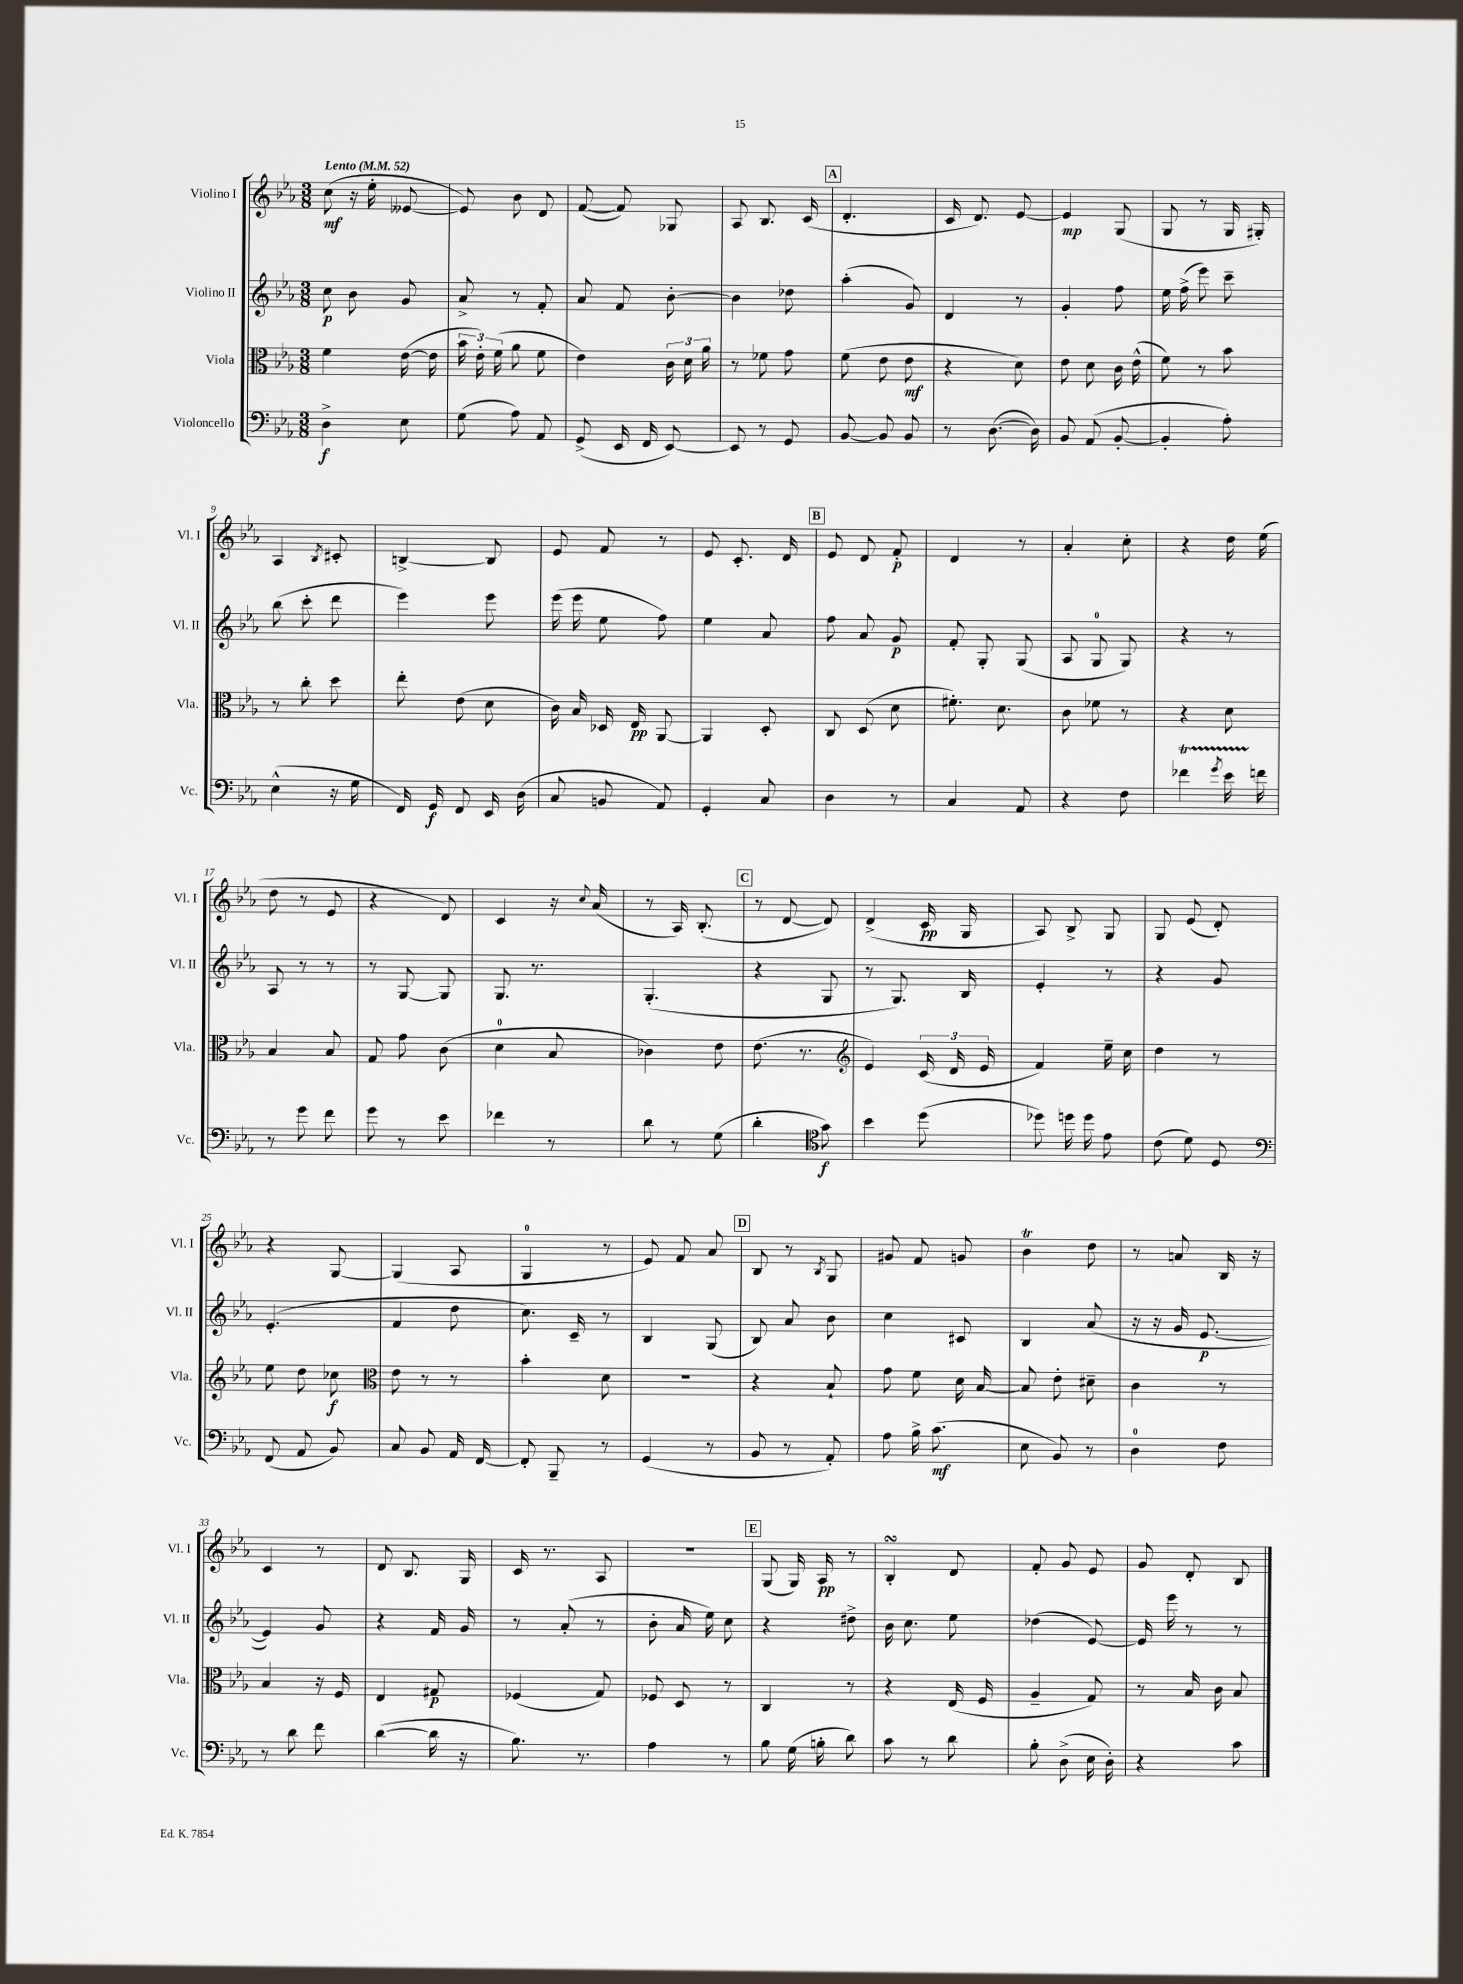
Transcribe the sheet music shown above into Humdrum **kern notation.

**kern	**dynam	**kern	**dynam	**kern	**dynam	**kern	**dynam
*part4	*part4	*part3	*part3	*part2	*part2	*part1	*part1
*staff4	*staff4	*staff3	*staff3	*staff2	*staff2	*staff1	*staff1
*I"Violoncello	*	*I"Viola	*	*I"Violino II	*	*I"Violino I	*
*I'Vc.	*	*I'Vla.	*	*I'Vl. II	*	*I'Vl. I	*
*clefF4	*	*clefC3	*	*clefG2	*	*clefG2	*
*k[b-e-a-]	*	*k[b-e-a-]	*	*k[b-e-a-]	*	*k[b-e-a-]	*
*M3/8	*	*M3/8	*	*M3/8	*	*M3/8	*
*MM52	*	*MM52	*	*MM52	*	*MM52	*
=1	=1	=1	=1	=1	=1	=1	=1
!	!	!	!	!	!	!LO:TX:a:B:t=Lento	!
4D^\	f	4f\	.	8cc\	p	(8cc\	mf
.	.	.	.	8b-\	.	16r	.
.	.	.	.	.	.	16ee-'\	.
8E-\	.	([16e-\	.	8g/	.	[8e--X/	.
.	.	16e-\]	.	.	.	.	.
=2	=2	=2	=2	=2	=2	=2	=2
(8G\	.	24b-\	.	8a-^/	.	8e--/])	.
.	.	24e-'\)	.	.	.	.	.
.	.	(24f\	.	.	.	.	.
8A-\)	.	8a-\	.	8r	.	8b-\	.
8AA-/	.	8f\	.	8f'/	.	8d/	.
=3	=3	=3	=3	=3	=3	=3	=3
(8GG^/	.	4e-\)	.	8a-/	.	([8f/	.
16EE-/	.	.	.	8f/	.	8f/])	.
16FF/	.	.	.	.	.	.	.
[8EE-/)	.	24c\	.	[8b-'\	.	8G-X/	.
.	.	24d\	.	.	.	.	.
.	.	24a-\	.	.	.	.	.
=4	=4	=4	=4	=4	=4	=4	=4
8EE-/]	.	8r	.	4b-\]	.	8A-/	.
8r	.	8f-X\	.	.	.	8.B-/	.
8GG/	.	8g\	.	8dd-X\	.	.	.
.	.	.	.	.	.	(16c/	.
!!LO:REH:place=s1:t=A
=5	=5	=5	=5	=5	=5	=5	=5
[8BB-/	.	(8f\	.	(4aa-'\	.	4.d'/	.
8BB-/]	.	8e-\	.	.	.	.	.
8BB-/	.	8e-\	mf	8g/)	.	.	.
=6	=6	=6	=6	=6	=6	=6	=6
8r	.	4r	.	4d/	.	16c/	.
.	.	.	.	.	.	8.d/)	.
([8.D\	.	.	.	.	.	.	.
.	.	8d\)	.	8r	.	[8e-/	.
16D\])	.	.	.	.	.	.	.
=7	=7	=7	=7	=7	=7	=7	=7
8BB-/	.	8e-\	.	4g'/	.	4e-/]	mp
(8AA-/	.	8d\	.	.	.	.	.
[8BB-'/	.	16c\	.	8ff\	.	(8G/	.
.	.	(16e-^^\	.	.	.	.	.
=8	=8	=8	=8	=8	=8	=8	=8
4BB-'/]	.	8f\)	.	16ee-\	.	8G/	.
.	.	.	.	(16ff^\	.	.	.
.	.	8r	.	8eee-\)	.	8r	.
8A-'\)	.	8b-\	.	8ccc~\	.	16G/	.
.	.	.	.	.	.	16G#X'/)	.
!!LO:LB:g=z
=9	=9	=9	=9	=9	=9	=9	=9
(4E-^^\	.	8r	.	(8bb-\	.	4A-/	.
.	.	8cc'\	.	8ccc'\	.	.	.
.	.	.	.	.	.	8qB-/	.
16r	.	8dd\	.	8ddd\	.	8c#X'/	.
16G\	.	.	.	.	.	.	.
=10	=10	=10	=10	=10	=10	=10	=10
16FF/)	.	8ee-'\	.	4eee-\)	.	[4Bn^/	.
16GG/	f	.	.	.	.	.	.
8FF/	.	(8e-\	.	.	.	.	.
16EE-/	.	8d\	.	8eee-\	.	8B/]	.
(16D\	.	.	.	.	.	.	.
=11	=11	=11	=11	=11	=11	=11	=11
8C/	.	16c\)	.	(16eee-\	.	8e-/	.
.	.	16B-/	.	16eee-\	.	.	.
8BBn/	.	16D-X/	.	8ee-\	.	8f/	.
.	.	16E-/	pp	.	.	.	.
8AA-/)	.	[8AA-/	.	8ff\)	.	8r	.
=12	=12	=12	=12	=12	=12	=12	=12
4GG'/	.	4AA-/]	.	4ee-\	.	8e-/	.
.	.	.	.	.	.	8.c'/	.
8C/	.	8D'/	.	8a-/	.	.	.
.	.	.	.	.	.	16d/	.
!!LO:REH:place=s1:t=B
=13	=13	=13	=13	=13	=13	=13	=13
4D\	.	8C/	.	8ff\	.	8e-/	.
.	.	(8D/	.	8a-/	.	8d/	.
8r	.	8d\	.	8g/	p	8f'/	p
=14	=14	=14	=14	=14	=14	=14	=14
4C/	.	8.f#X'\)	.	8f'/	.	4d/	.
.	.	.	.	8G'/	.	.	.
.	.	8.d\	.	.	.	.	.
8AA-/	.	.	.	(8G/	.	8r	.
=15	=15	=15	=15	=15	=15	=15	=15
4r	.	8c\	.	8A-/	.	4a-'/	.
.	.	8f-X\	.	8G/	.	.	.
8F\	.	8r	.	8G/)	.	8cc'\	.
=16	=16	=16	=16	=16	=16	=16	=16
4f-XT\	.	4r	.	4r	.	4r	.
8qg/	.	.	.	.	.	.	.
16e-TTT\	.	8d\	.	8r	.	16dd\	.
16fn\	.	.	.	.	.	(16ee-\	.
!!LO:LB:g=z
=17	=17	=17	=17	=17	=17	=17	=17
8r	.	4B-/	.	8A-/	.	8dd\	.
8g\	.	.	.	8r	.	8r	.
8f\	.	8B-/	.	8r	.	8e-/	.
=18	=18	=18	=18	=18	=18	=18	=18
8g\	.	8G/	.	8r	.	4r	.
8r	.	8g\	.	[8G/	.	.	.
8e-\	.	(8c\	.	8G/]	.	8d/)	.
=19	=19	=19	=19	=19	=19	=19	=19
4f-X\	.	4d\	.	8.G/	.	4c/	.
.	.	.	.	8.r	.	.	.
8r	.	8B-/	.	.	.	16r	.
.	.	.	.	.	.	8qqcc/	.
.	.	.	.	.	.	(16a-/	.
=20	=20	=20	=20	=20	=20	=20	=20
8d\	.	4c-X\)	.	(4.G'/	.	8r	.
8r	.	.	.	.	.	16A-/)	.
.	.	.	.	.	.	(8.B-'/	.
(8G\	.	8e-\	.	.	.	.	.
!!LO:REH:place=s1:t=C
=21	=21	=21	=21	=21	=21	=21	=21
4d'\	.	(8.e-\	.	4r	.	8r	.
.	.	.	.	.	.	[8d/	.
.	.	8.r	.	.	.	.	.
*clefC4	*	*	*	*	*	*	*
8g\)	f	.	.	8G/	.	8d/])	.
=22	=22	=22	=22	=22	=22	=22	=22
*	*	*clefG2	*	*	*	*	*
4b-\	.	4e-/)	.	8r	.	(4d^/	.
.	.	.	.	8.G/)	.	.	.
(8dd\	.	(24c/	.	.	.	16c/	pp
.	.	24d/	.	.	.	.	.
.	.	.	.	16B-/	.	16G/	.
.	.	24e-/	.	.	.	.	.
=23	=23	=23	=23	=23	=23	=23	=23
8dd-X\)	.	4f/)	.	4e-'/	.	8A-/)	.
16ddn\	.	.	.	.	.	8B-^/	.
16dd\	.	.	.	.	.	.	.
8e-\	.	16ee-~\	.	8r	.	8G/	.
.	.	16cc\	.	.	.	.	.
=24	=24	=24	=24	=24	=24	=24	=24
(8c\	.	4dd\	.	4r	.	8G/	.
8d\)	.	.	.	.	.	(8e-/	.
8D/	.	8r	.	8g/	.	8d'/)	.
!!LO:LB:g=z
=25	=25	=25	=25	=25	=25	=25	=25
*clefF4	*	*	*	*	*	*	*
(8FF/	.	8ee-\	.	(4.e-'/	.	4r	.
8AA-/	.	8dd\	.	.	.	.	.
8BB-/)	.	8cc-X\	f	.	.	[8G/	.
=26	=26	=26	=26	=26	=26	=26	=26
*	*	*clefC3	*	*	*	*	*
8C/	.	8e-\	.	4f/	.	(4G/]	.
8BB-/	.	8r	.	.	.	.	.
16AA-/	.	8r	.	8dd\	.	8A-/	.
[16FF/	.	.	.	.	.	.	.
=27	=27	=27	=27	=27	=27	=27	=27
8FF'/]	.	4b-'\	.	8.cc\)	.	4G/	.
8BBB-~/	.	.	.	.	.	.	.
.	.	.	.	16c~/	.	.	.
8r	.	8d\	.	8r	.	8r	.
=28	=28	=28	=28	=28	=28	=28	=28
(4GG/	.	4.r	.	4B-/	.	8e-/)	.
.	.	.	.	.	.	8f/	.
8r	.	.	.	(8G/	.	8a-/	.
!!LO:REH:place=s1:t=D
=29	=29	=29	=29	=29	=29	=29	=29
8BB-/	.	4r	.	8B-/)	.	8B-/	.
8r	.	.	.	8a-/	.	8r	.
.	.	.	.	.	.	8qB-/	.
8AA-'/)	.	8B-`/	.	8b-\	.	8G/	.
=30	=30	=30	=30	=30	=30	=30	=30
8A-\	.	8g\	.	4cc\	.	8g#X/	.
16B-^\	.	8f\	.	.	.	8f/	.
(8.c\	mf	.	.	.	.	.	.
.	.	16d\	.	8c#X/	.	8gn/	.
.	.	[16B-/	.	.	.	.	.
=31	=31	=31	=31	=31	=31	=31	=31
8E-\	.	8B-/]	.	4B-/	.	4b-T\	.
8BB-/)	.	8e-'\	.	.	.	.	.
8r	.	8d#X~\	.	(8a-/	.	8dd\	.
=32	=32	=32	=32	=32	=32	=32	=32
4D\	.	4c\	.	16r	.	8r	.
.	.	.	.	16r	.	.	.
.	.	.	.	16g/	.	8an/	.
.	.	.	.	[8.e-/	p	.	.
8F\	.	8r	.	.	.	16B-/	.
.	.	.	.	.	.	16r	.
!!LO:LB:g=z
=33	=33	=33	=33	=33	=33	=33	=33
8r	.	4B-/	.	4e-/])	.	4c/	.
8d\	.	.	.	.	.	.	.
8f\	.	16r	.	8g/	.	8r	.
.	.	16F/	.	.	.	.	.
=34	=34	=34	=34	=34	=34	=34	=34
([4d\	.	4E-/	.	4r	.	8d/	.
.	.	.	.	.	.	8.B-/	.
16d\]	.	8G#X/	p	16f/	.	.	.
16r	.	.	.	16g/	.	16G/	.
=35	=35	=35	=35	=35	=35	=35	=35
8.B-\)	.	(4F-X/	.	8r	.	16c/	.
.	.	.	.	.	.	8.r	.
.	.	.	.	(8a-'/	.	.	.
8.r	.	.	.	.	.	.	.
.	.	8G/)	.	8r	.	8A-/	.
=36	=36	=36	=36	=36	=36	=36	=36
4A-\	.	8F-X/	.	8b-'\	.	4.r	.
.	.	8D/	.	16a-/	.	.	.
.	.	.	.	16ee-\)	.	.	.
8r	.	8r	.	8cc\	.	.	.
!!LO:REH:place=s1:t=E
=37	=37	=37	=37	=37	=37	=37	=37
8B-\	.	4C/	.	4r	.	(8G/	.
(16G\	.	.	.	.	.	16G/)	.
16Bn'\	.	.	.	.	.	16A-/	pp
8d\)	.	8r	.	8dd#X^\	.	8r	.
=38	=38	=38	=38	=38	=38	=38	=38
8c\	.	4r	.	16b-\	.	4B-sSSS'/	.
.	.	.	.	8.cc\	.	.	.
8r	.	.	.	.	.	.	.
8d\	.	(16E-/	.	8ee-\	.	8d/	.
.	.	16F/	.	.	.	.	.
=39	=39	=39	=39	=39	=39	=39	=39
8B-'\	.	4A-~/	.	(4dd-X\	.	8f'/	.
(8D^\	.	.	.	.	.	8g/	.
16E-\	.	8G/)	.	[8e-/)	.	8e-/	.
16D'\)	.	.	.	.	.	.	.
=40	=40	=40	=40	=40	=40	=40	=40
4r	.	8r	.	16e-/]	.	8g/	.
.	.	.	.	16eee-\	.	.	.
.	.	16B-/	.	8r	.	8d'/	.
.	.	16c\	.	.	.	.	.
8c\	.	8B-/	.	8r	.	8B-/	.
==	==	==	==	==	==	==	==
*-	*-	*-	*-	*-	*-	*-	*-
